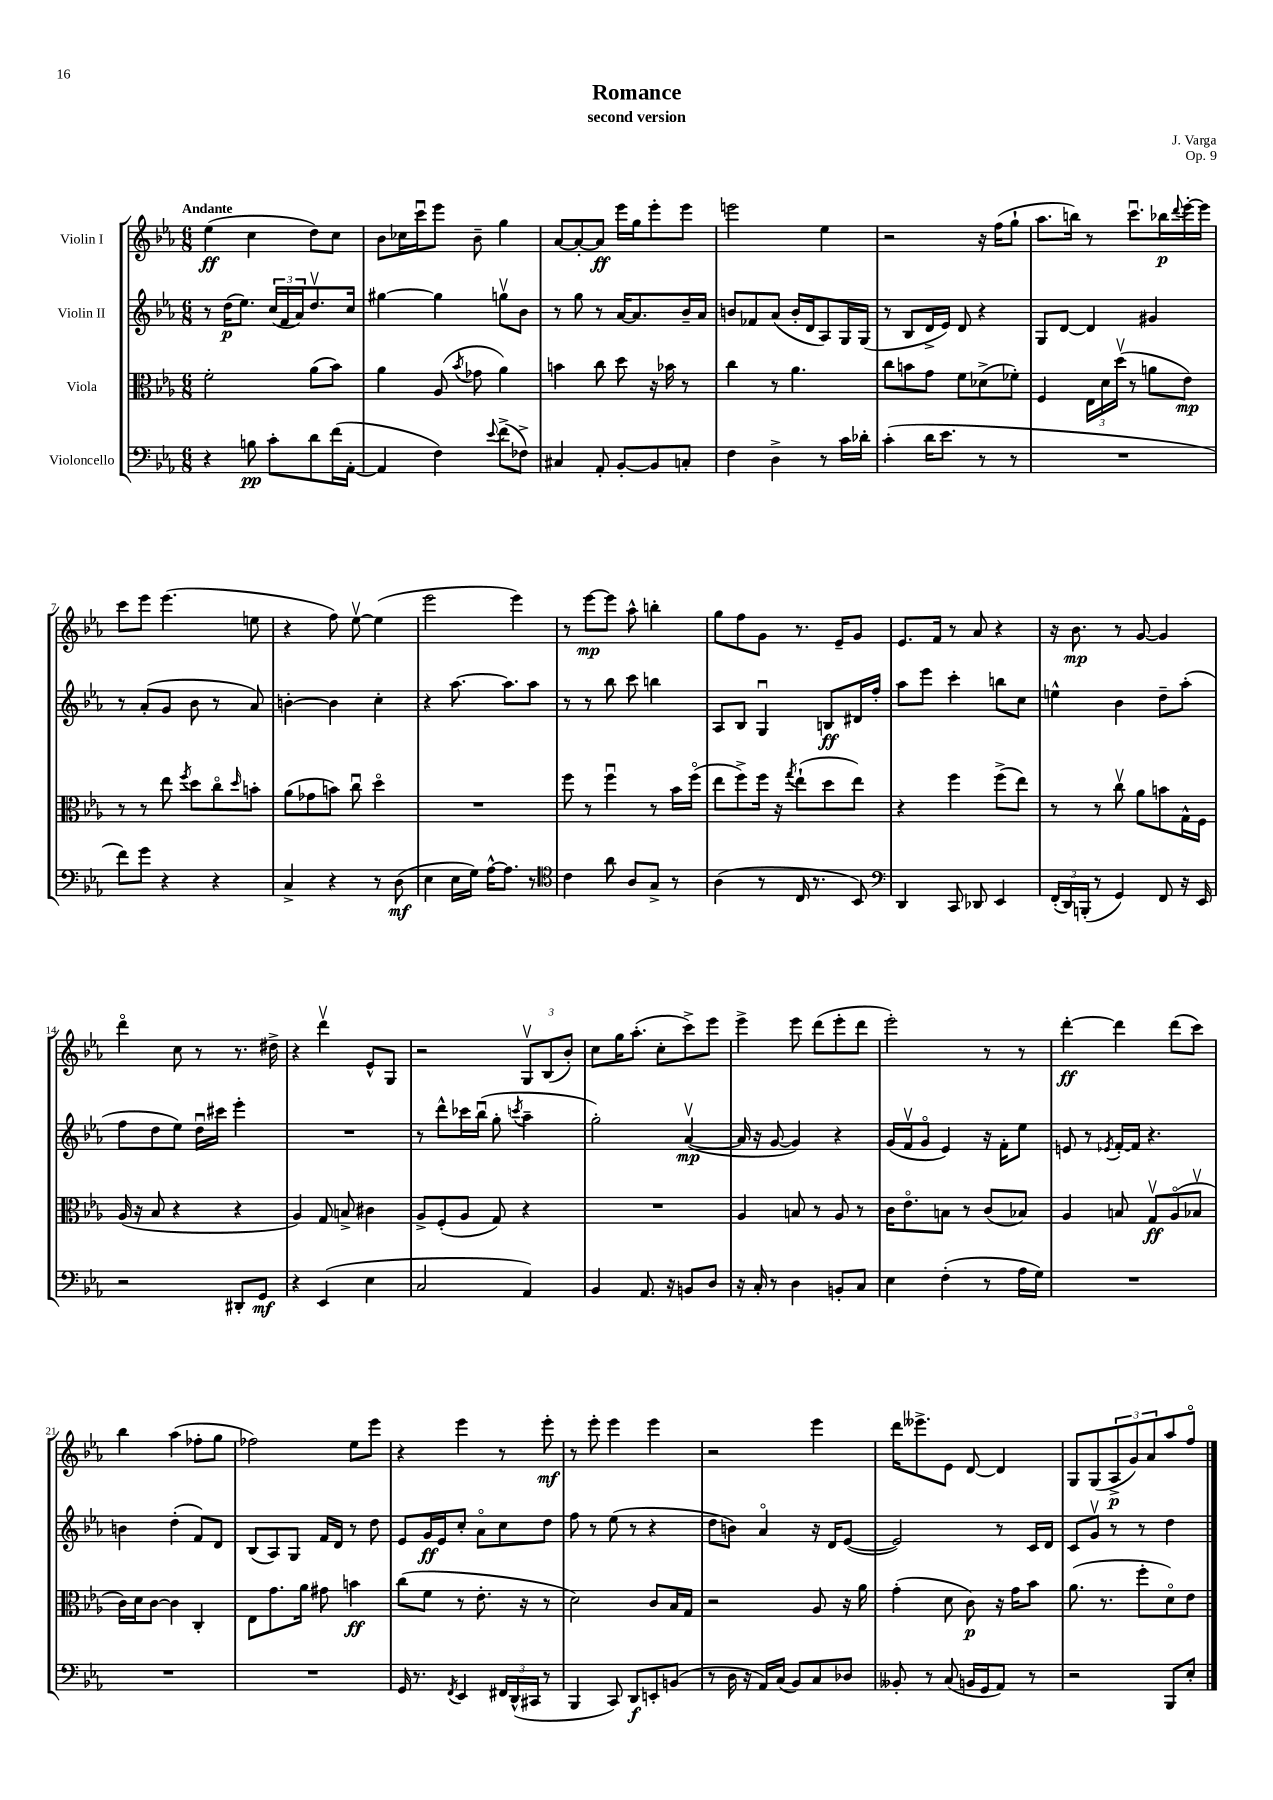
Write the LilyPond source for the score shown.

\header { title = "Romance" composer = "J. Varga" subtitle = "second version" opus = "Op. 9" }
<<
\new StaffGroup <<
\new Staff = "s0" \with { instrumentName = "Violin I" } {
    \clef treble \key ees \major \numericTimeSignature \time 6/8 \tempo "Andante"
    ees''4\ff( c''4 d''8) c''8 |
    bes'8 ces''16 c'''16\downbow ees'''8 bes'8-- g''4 |
    aes'8~ aes'8~-. aes'8\ff ees'''16 g''16 ees'''8-. ees'''8 |
    e'''2 ees''4 |
    r2 r16 f''16( g''8-! |
    aes''8. b''16) r8 c'''8.\downbow bes''16\p \appoggiatura { d'''8 } ees'''16~-. ees'''16 |
    c'''8 ees'''8 ees'''4.( e''8 |
    r4 f''8) ees''8~\upbow ees''4( |
    ees'''2 ees'''4) |
    r8 ees'''8~\mp ees'''8 aes''8-^ b''4-. |
    g''8 f''8 g'8 r8. ees'16-- g'8 |
    ees'8. f'16 r8 aes'8 r4 |
    r16 bes'8.\mp r8 g'8~ g'4 |
    d'''4\flageolet c''8 r8 r8. dis''16-> |
    r4 d'''4\upbow ees'8-^ g8 |
    r2 \tuplet 3/2 { g8\upbow bes8( bes'8-.) } |
    c''8 g''16 aes''8.-.( c''8-. c'''8->) ees'''8 |
    ees'''4-> ees'''8 d'''8( ees'''8-. d'''8 |
    ees'''2-.) r8 r8 |
    d'''4~-.\ff d'''4 d'''8( c'''8) |
    bes''4 aes''4( fes''8-. g''8 |
    fes''2) ees''8 ees'''8 |
    r4 ees'''4 r8 ees'''8-.\mf |
    r8 ees'''8-. ees'''4 ees'''4 |
    r2 ees'''4 |
    d'''16 eeses'''8.-> ees'8 d'8~ d'4 |
    g8 g8( \tuplet 3/2 { aes8->\p g'8) aes'8 } aes''8 f''8\flageolet \bar "|." |
}
\new Staff = "s1" \with { instrumentName = "Violin II" } {
    \clef treble \key ees \major \numericTimeSignature \time 6/8
    r8 d''16\p( ees''8.) \tuplet 3/2 { c''16( f'16 aes'16) } d''8.\upbow c''16 |
    gis''4~ gis''4 g''8\upbow bes'8 |
    r8 g''8 r8 aes'16~ aes'8. bes'16-- aes'16 |
    b'8 fes'8 aes'8( b'16-. d'16 aes8) g16 g16( |
    r8 bes8 d'16-> ees'16) d'8 r4 |
    g8 d'8~ d'4 gis'4 |
    r8 aes'8-.( g'8 bes'8 r8 aes'8) |
    b'4~-. b'4 c''4-. |
    r4 aes''8.~ aes''8. aes''8 |
    r8 r8 bes''8 c'''8 b''4 |
    aes8 bes8 g4\downbow b8\ff dis'16 f''16-. |
    aes''8 ees'''8 c'''4-. b''8 c''8 |
    e''4-^ bes'4 d''8-- aes''8-.( |
    f''8 d''8 ees''8) d''16\downbow cis'''16 ees'''4-. |
    R2. |
    r8 d'''8-^ ces'''16 bes''16\downbow( g''8-. \acciaccatura { c'''8 } aes''4-- |
    g''2-.) aes'4~\upbow\mp( |
    aes'16 r16 g'8~ g'4) r4 |
    g'16( f'16\upbow g'8\flageolet ees'4) r16 f'16-. ees''8 |
    e'8 r8 \acciaccatura { ees'8 } f'16~-. f'16 r4. |
    b'4 d''4-.( f'8) d'8 |
    bes8( aes8) g8 f'16 d'16 r8 d''8 |
    ees'8 g'16\ff ees'16 c''8-. aes'8\flageolet c''8 d''8 |
    f''8 r8 ees''8( r8 r4 |
    d''8 b'8) aes'4\flageolet r16 d'16 ees'8~( |
    ees'2) r8 c'16 d'16 |
    c'8 g'8\upbow r8 r8 d''4 \bar "|." |
}
\new Staff = "s2" \with { instrumentName = "Viola" } {
    \clef alto \key ees \major \numericTimeSignature \time 6/8
    f'2-. aes'8( bes'8) |
    aes'4 aes8( \acciaccatura { bes'8 } ges'8 aes'4) |
    b'4 c''8 d''8 r16 bes'16 r8 |
    c''4 r8 aes'4. |
    c''8 b'8 g'8 f'8 des'8->( fes'8-.) |
    f4 \tuplet 3/2 { ees16 d'16 d''16\upbow( } r8 a'8 ees'8\mp) |
    r8 r8 ees''8 \acciaccatura { f''8 } d''8 c''8\flageolet \grace { d''16 } b'8-. |
    aes'8( ges'8 b'8) c''8\downbow d''4\flageolet |
    R2. |
    f''8 r8 f''4\downbow r8 bes'16 f''16\flageolet( |
    ees''8 f''8->) f''16 r16 \acciaccatura { g''8 } ees''8-!( d''8 ees''8) |
    r4 f''4 f''8->( ees''8) |
    r8 r8 c''8\upbow aes'8 b'8 g16-^ f16 |
    aes16( r16 bes8 r4 r4 |
    aes4) g8 b8-> cis'4 |
    aes8-> f8-.( aes8 g8) r4 |
    R2. |
    aes4 b8 r8 aes8 r8 |
    c'16 ees'8.\flageolet b8 r8 c'8( bes8) |
    aes4 b8 g8\upbow\ff aes8\flageolet( bes8\upbow |
    c'16) d'16 c'8~ c'4 c4-. |
    ees8 g'8. aes'16 gis'8 b'4\ff |
    c''8( f'8 r8 ees'8.-. r16 r8 |
    d'2) c'8 bes16 g16 |
    r2 aes8 r16 aes'16 |
    g'4-.( d'8 c'8\p) r16 g'16 bes'8 |
    aes'8.( r8. f''8-. d'8\flageolet) ees'8 \bar "|." |
}
\new Staff = "s3" \with { instrumentName = "Violoncello" } {
    \clef bass \key ees \major \numericTimeSignature \time 6/8
    r4 b8\pp c'8-. d'8 f'16( aes,16~-. |
    aes,4 f4) \appoggiatura { ees'8 } f'8->( fes8->) |
    cis4 aes,8-. bes,8~-. bes,8 c8-. |
    f4 d4-> r8 c'16 des'16-. |
    c'4-.( d'16 ees'8. r8 r8 |
    R2. |
    f'8) g'8 r4 r4 |
    c4-> r4 r8 d8\mf( |
    ees4 ees16 g16) aes16~-^ aes8. r8 |
    \clef tenor c'4 aes'8 aes8 g8-> r8 |
    aes4( r8 c16 r8. bes,8) |
    \clef bass d,4 c,8 des,8 ees,4 |
    \tuplet 3/2 { f,16-.( d,16) b,,16-.( } r8 g,4) f,8 r16 ees,16 |
    r2 dis,8-. g,8\mf |
    r4 ees,4( ees4 |
    c2 aes,4) |
    bes,4 aes,8. r16 b,8 d8 |
    r16 c16-. r8 d4 b,8-. c8 |
    ees4 f4-.( r8 aes16 g16) |
    R2. |
    R2. |
    R2. |
    g,16 r8. \acciaccatura { f,8 } ees,4 \tuplet 3/2 { fis,16 d,16-^( cis,16 } r8 |
    bes,,4 c,8) d,8\f e,8-. b,8( |
    r8 d16 r16 aes,16) c16( bes,8) c8 des8 |
    beses,8-. r8 c8( b,16 g,16 aes,8) r8 |
    r2 bes,,8 ees8-. \bar "|." |
}
>>
>>
